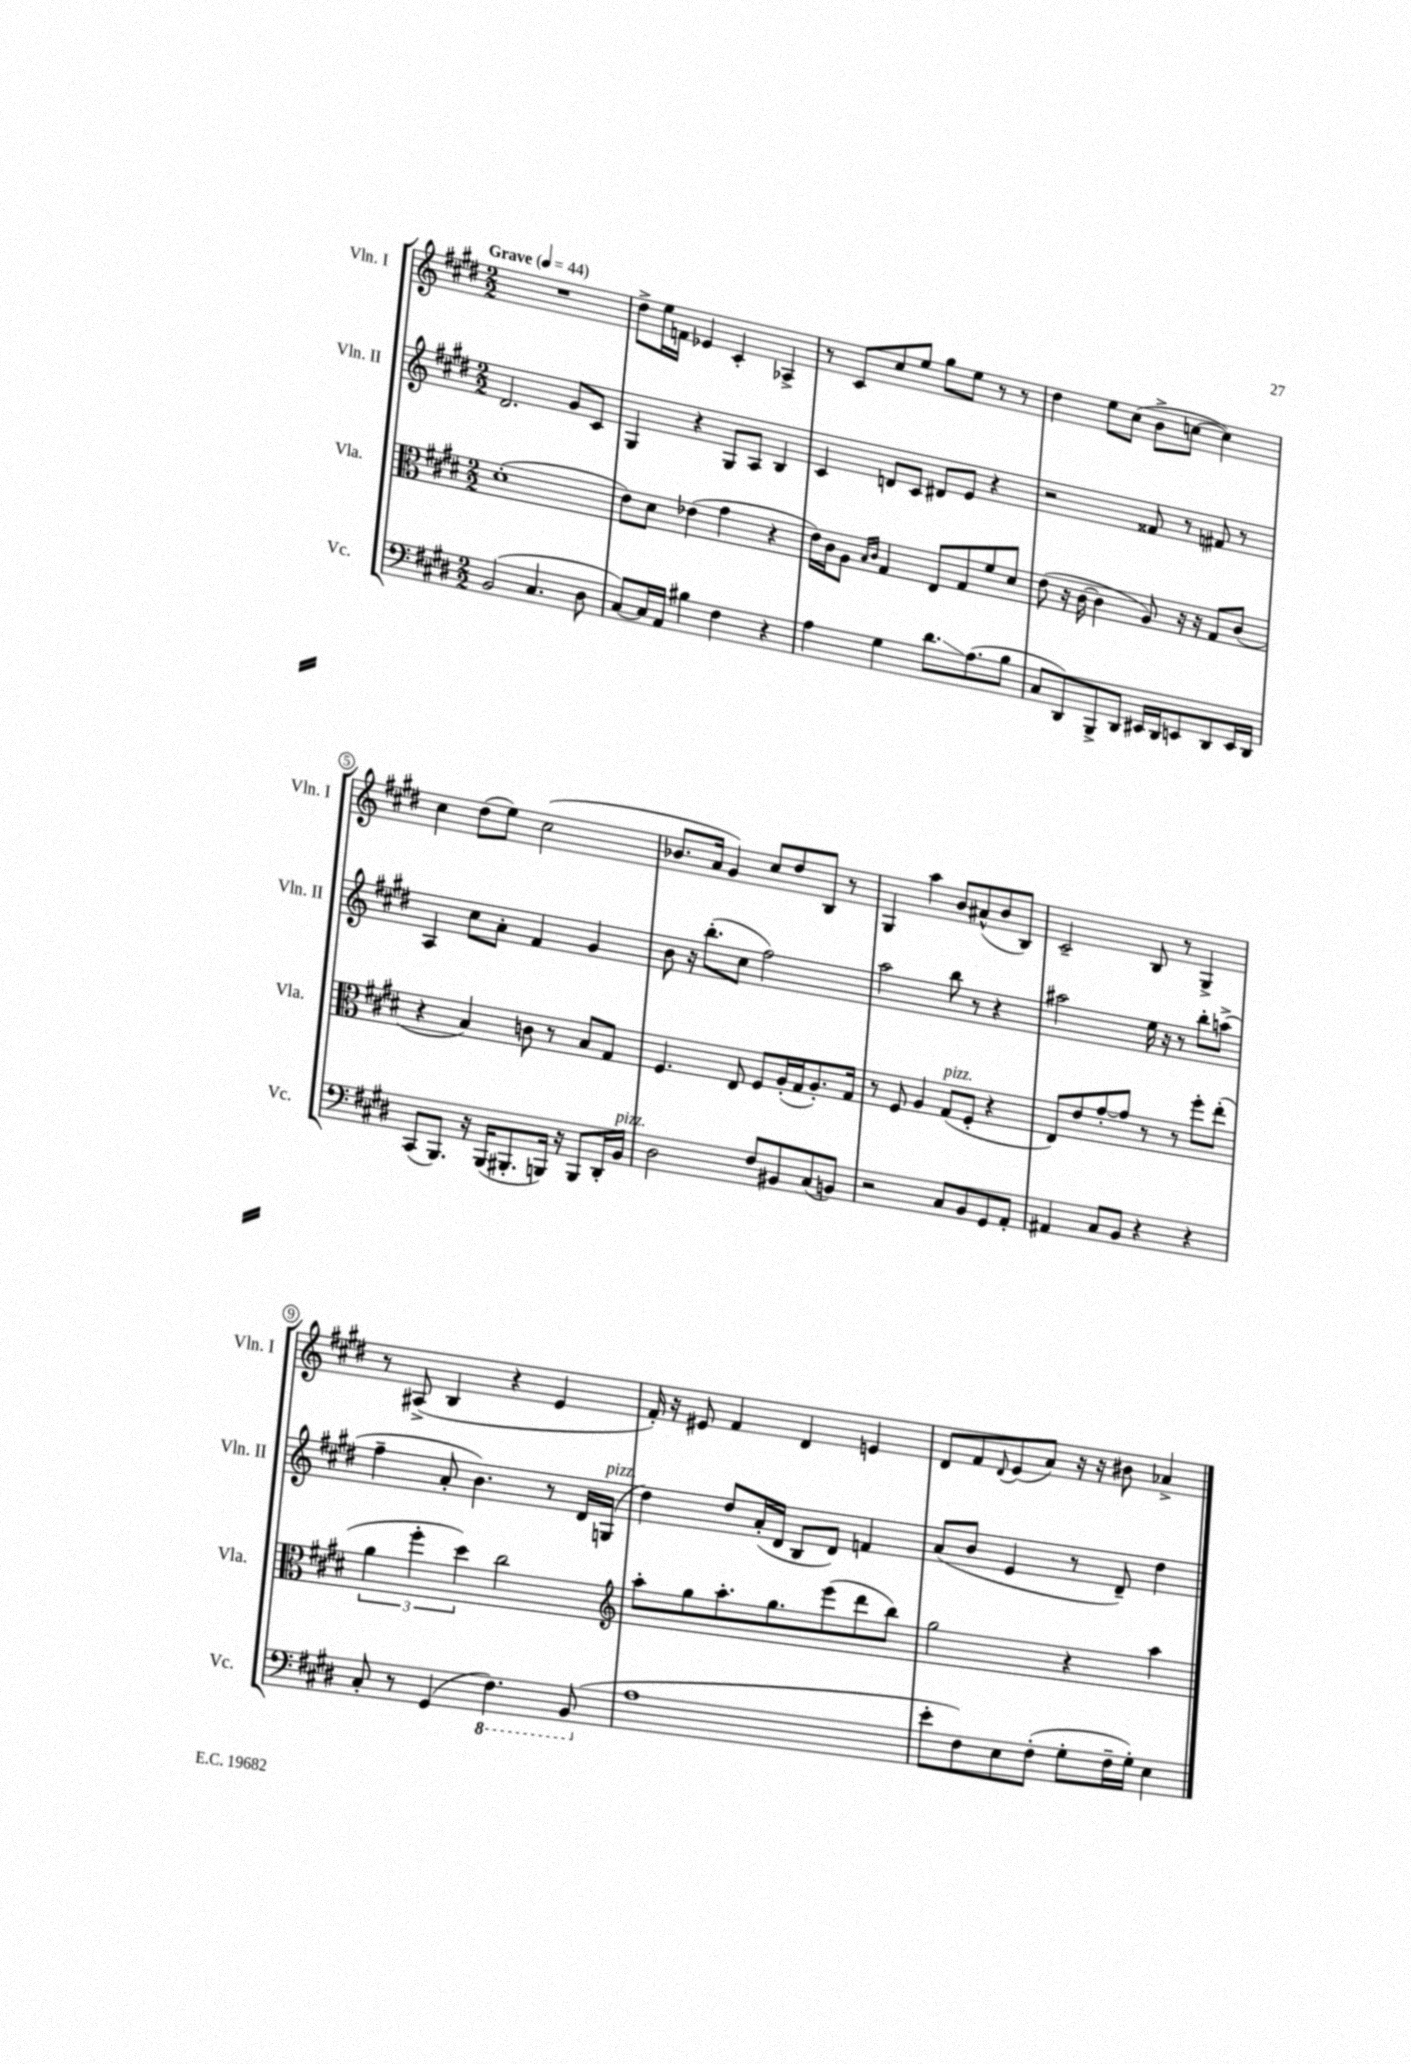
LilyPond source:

<<
\new StaffGroup <<
\new Staff = "s0" \with { instrumentName = "Vln. I" shortInstrumentName = "Vln. I" } {
    \clef treble \key e \major \numericTimeSignature \time 2/2 \tempo "Grave" 4 = 44
    R1 |
    dis''8-> e''16 f'16 ees'4 cis'4-. aes4-> |
    r8 cis'8 cis''8 e''8 gis''8 e''8 r8 r8 |
    dis''4 e''8 cis''8( b'8-> c''8~ c''4) |
    cis''4 dis''8( e''8) cis''2( |
    bes'8. a'16 gis'4) cis''8 dis''8 b8 r8 |
    gis4 a''4 b'8 ais'8-^( b'8 b8) |
    cis'2-- b8 r8 gis4-> |
    r8 ais8->( b4 r4 e'4 |
    fis'16-.) r16 eis'8 fis'4 dis'4 e'4 |
    dis'8 fis'8 \appoggiatura { dis'8 } e'8( a'8) r16 r16 bis'8 aes'4-> \bar "|." |
}
\new Staff = "s1" \with { instrumentName = "Vln. II" shortInstrumentName = "Vln. II" } {
    \clef treble \key e \major \numericTimeSignature \time 2/2
    dis'2. gis'8 cis'8 |
    gis4 r4 gis8 a8 b4 |
    cis'4 d'8 cis'8 dis'8 e'8 r4 |
    r2 fisis'8 r8 fis'8 r8 |
    a4 cis''8 a'8-. fis'4 gis'4 |
    b'8 r16 b''8.-.( cis''8 fis''2) |
    a''2 b''8 r8 r4 |
    ais''2 e''16 r16 r8 b''8-. a''8->( |
    fis''4-- a'8-. b'4.) r8 dis'16 g16^\markup { \italic "pizz." }( |
    dis''4) dis''8 a'16-.( dis'16 b8 dis'8) f'4 |
    a'8( b'8 e'4 r8 dis'8--) dis''4 \bar "|." |
}
\new Staff = "s2" \with { instrumentName = "Vla." shortInstrumentName = "Vla." } {
    \clef alto \key e \major \numericTimeSignature \time 2/2
    dis'1-.( |
    e'8) dis'8 ees'4( gis'4 r4 |
    e'16) cis'16 a8 \grace { b16 cis'16 } gis4 e8 gis8 fis'8 dis'8 |
    e'8( r16 cis'16~ cis'4 a8) r16 r16 gis8 cis'8( |
    r4 b4) c'8 r8 b8 gis8 |
    fis4. e8 fis8 a16-.( gis16 a8.-.) gis16 |
    r8 fis8 a4 gis8^\markup { \italic "pizz." }( fis8-. r4 |
    e8) e'8 gis'8~-. gis'8 r8 r8 fis''8-. e''8-.( |
    \tuplet 3/2 { a'4 fis''4-. dis''4) } cis''2 |
    \clef treble a''8-. gis''8 a''8.-. gis''8. e'''8( dis'''8 b''8) |
    gis''2 r4 a''4 \bar "|." |
}
\new Staff = "s3" \with { instrumentName = "Vc." shortInstrumentName = "Vc." } {
    \clef bass \key e \major \numericTimeSignature \time 2/2
    b,2( cis4. dis8 |
    cis8~) cis16 a,16 bis4 fis4 r4 |
    a4 gis4 dis'8.\glissando a8.( b8 |
    cis8 dis,8) b,,8-> dis,8 eis,16 dis,16 e,8 dis,8 e,16 dis,16 |
    cis,8( b,,8.) r16 b,,16( bis,,8.-. b,,16) r16 b,,8 dis,16-. b,16^\markup { \italic "pizz." } |
    dis2 fis8 bis,8 cis8( b,8) |
    r2 cis8 b,8 gis,8 a,8-. |
    ais,4 cis8 b,8 r4 r4 |
    cis8-. r8 gis,4( \ottava #-1 fis,4.) b,,8( \ottava #0 |
    a1 |
    e'8-. fis8) e8 fis8-.( gis8-. fis16-- gis16-.) e4 \bar "|." |
}
>>
>>
\layout { \context { \Score \override BarNumber.stencil = #(make-stencil-circler 0.1 0.3 ly:text-interface::print) } }
